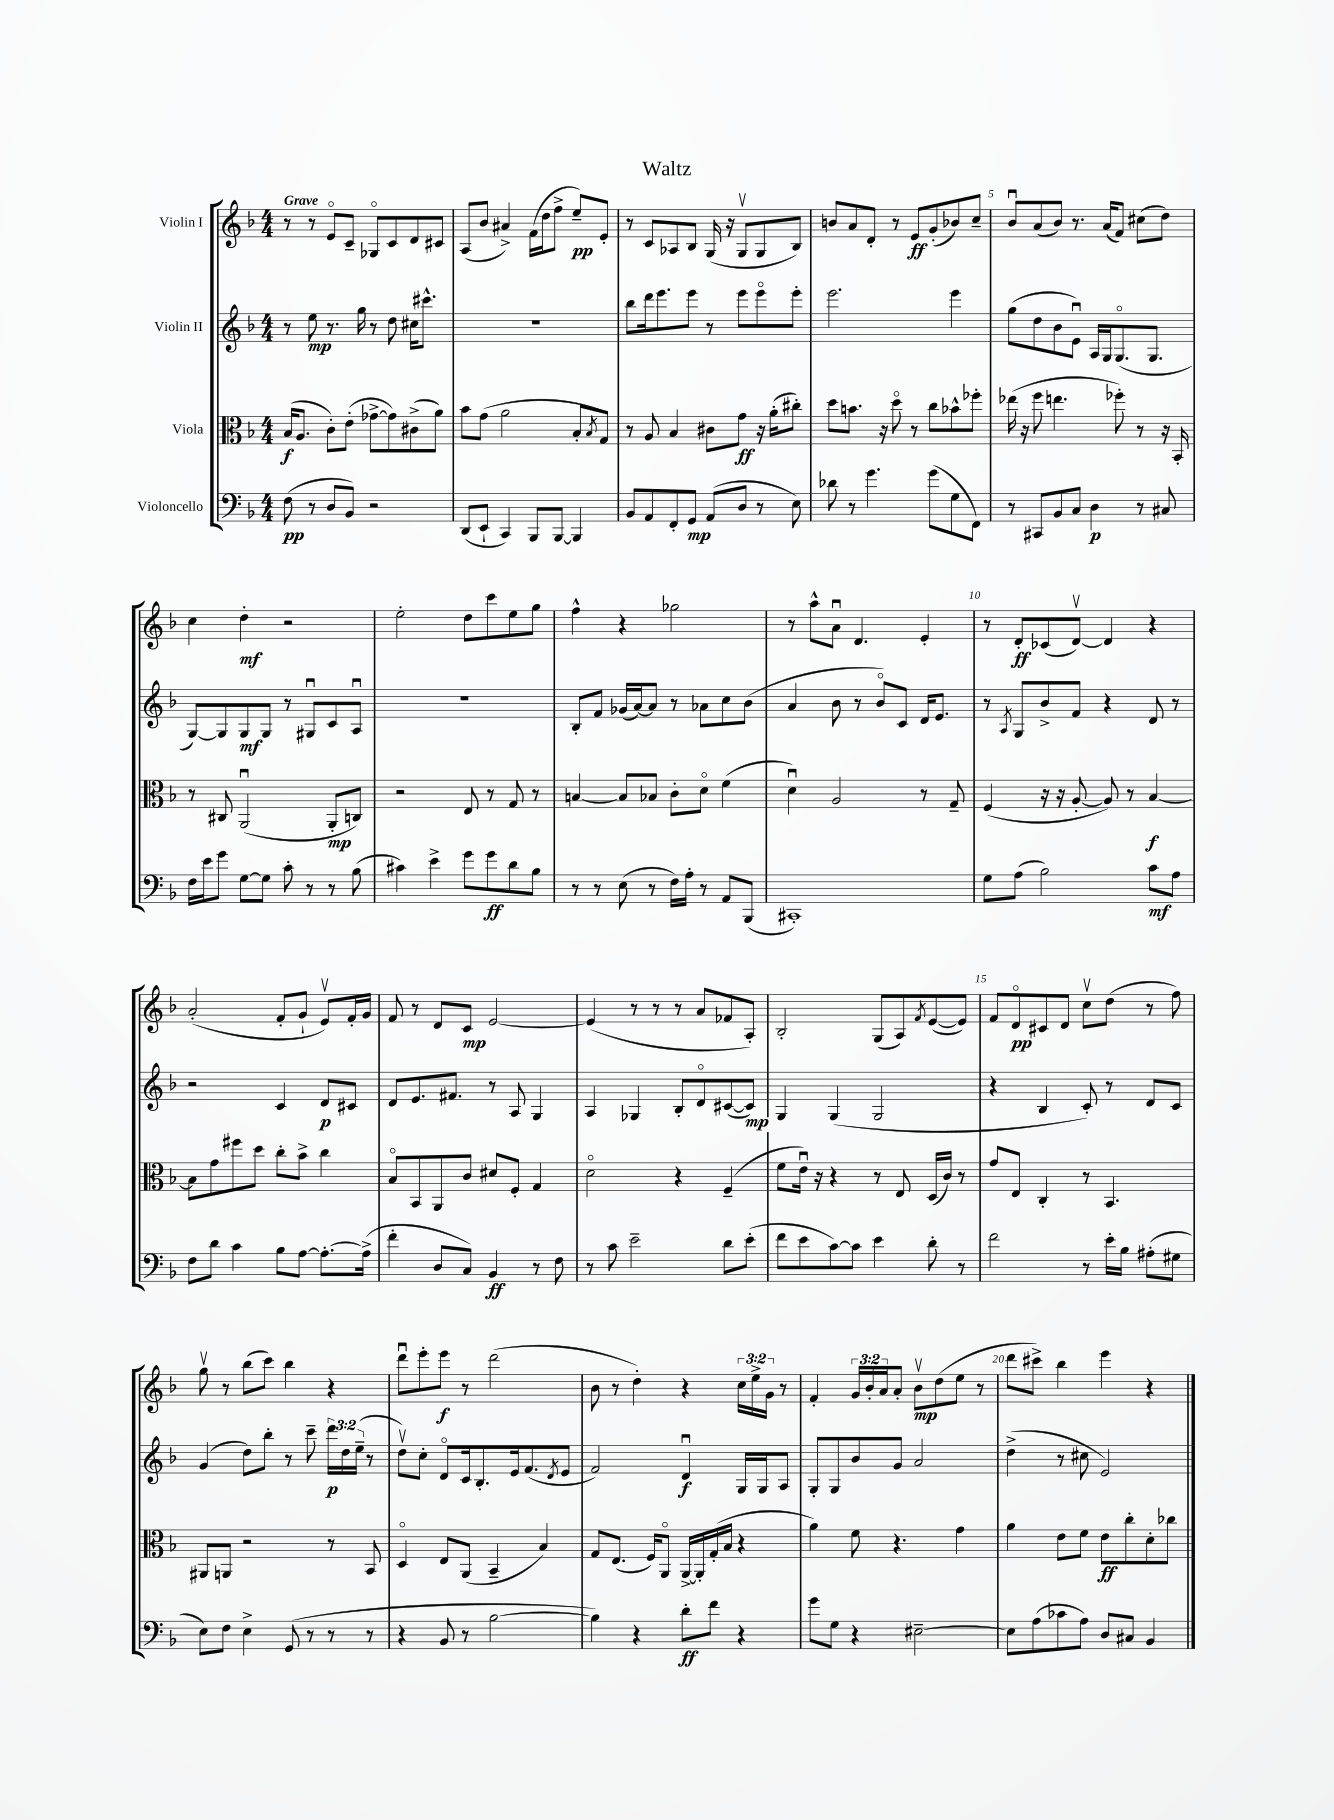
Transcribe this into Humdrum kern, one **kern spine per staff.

**kern	**dynam	**kern	**dynam	**kern	**dynam	**kern	**dynam
*part4	*part4	*part3	*part3	*part2	*part2	*part1	*part1
*staff4	*staff4	*staff3	*staff3	*staff2	*staff2	*staff1	*staff1
*I"Violoncello	*	*I"Viola	*	*I"Violin II	*	*I"Violin I	*
*clefF4	*	*clefC3	*	*clefG2	*	*clefG2	*
*k[b-]	*	*k[b-]	*	*k[b-]	*	*k[b-]	*
*M4/4	*	*M4/4	*	*M4/4	*	*M4/4	*
=1	=1	=1	=1	=1	=1	=1	=1
!	!	!	!	!	!	!LO:TX:a:B:t=Grave	!
(8F\	pp	(16B-/KL	f	8r	.	8r	.
.	.	8.A/J	.	.	.	.	.
8r	.	.	.	8ee\	mp	8r	.
8D/L	.	8c'\L)	.	8.r	.	8e/L	.
8BB-/J)	.	(8e'\J	.	.	.	8c~/J	.
.	.	.	.	16gg\	.	.	.
2r	.	[8g-X^\L	.	8r	.	8G-X/L	.
.	.	8g-\])	.	8dd\	.	8c/	.
.	.	(8c#X^\	.	16cc#X\KL	.	8d/	.
.	.	.	.	8.ccc#X^^\J	.	.	.
.	.	8a\J)	.	.	.	8c#X/J	.
=2	=2	=2	=2	=2	=2	=2	=2
(8DD/L	.	8b-\L	.	1r	.	(8A/L	.
8EE`/J	.	(8g\J	.	.	.	8b-/J	.
4CC/)	.	2a\	.	.	.	4a#X^/)	.
8BBB-/L	.	.	.	.	.	(16f\LL	.
.	.	.	.	.	.	16dd\J	.
[8BBB-/J	.	.	.	.	.	8ff^\J	.
4BBB-/]	.	8B-'/L	.	.	.	8ee~/L)	pp
.	.	8qB-/	.	.	.	.	.
.	.	8G/J)	.	.	.	8e'/J	.
=3	=3	=3	=3	=3	=3	=3	=3
8BB-/L	.	8r	.	8bb-\L	.	8r	.
8AA/	.	8A/	.	16ddd\k	.	8c/L	.
.	.	.	.	8.eee\	.	.	.
8FF'/	.	4B-/	.	.	.	8A-X/	.
8GG/J	mp	.	.	8eee\J	.	8B-/J	.
(8AA/L	.	8c#X\L	.	8r	.	(16G/	.
.	.	.	.	.	.	16r	.
8D/J	.	8g\J	ff	8eee\L	.	8Gv/L	.
8r	.	16r	.	8eee\	.	8G/	.
.	.	(16a'\KL	.	.	.	.	.
8E\)	.	8cc#X'\J)	.	8eee'\J	.	8B-/J)	.
=4	=4	=4	=4	=4	=4	=4	=4
8d-X\	.	8dd\L	.	2.eee\	.	8bn/L	.
8r	.	8.bn\J	.	.	.	8a/	.
4.g\	.	.	.	.	.	8d'/J	.
.	.	16r	.	.	.	.	.
.	.	8dd\	.	.	.	8r	.
.	.	8r	.	.	.	8e/L	ff
(8g\L	.	8cc\L	.	.	.	(8g'/	.
8G\	.	8b-X^^\	.	4eee\	.	8b-X/)	.
8FF\J)	.	8ff-X'\J	.	.	.	8cc~/J	.
=5	=5	=5	=5	=5	=5	=5	=5
8r	.	(16ee-X\	.	(8gg\L	.	8b-u/L	.
.	.	16r	.	.	.	.	.
8CC#X/L	.	8ff\	.	8dd\	.	(8a/	.
8BB-/	.	4.een\	.	8b-\	.	8b-/J)	.
8C/J	.	.	.	8eu\J)	.	8.r	.
4D\	p	.	.	16A/LL	.	.	.
.	.	.	.	16G/J	.	(16a/KL	.
.	.	8ff-X'\)	.	(8.G/	.	8f/J)	.
8r	.	8r	.	.	.	(8cc#X\L	.
.	.	.	.	8.G/J	.	.	.
8C#X/	.	16r	.	.	.	8dd\J)	.
.	.	16BB-'/	.	.	.	.	.
!!LO:LB:g=z
=6	=6	=6	=6	=6	=6	=6	=6
16F\LL	.	8r	.	[8G/L)	.	4cc\	.
16e\J	.	.	.	.	.	.	.
8g\J	.	8C#X/	.	8G/]	.	.	.
[8G\L	.	(2AAu/	.	8G/	mf	4dd'\	mf
8G\J]	.	.	.	8G/J	.	.	.
8c'\	.	.	.	8r	.	2r	.
8r	.	.	.	8G#Xu/L	.	.	.
8r	.	8AA'/L	mp	8c/	.	.	.
(8B-\	.	8Cn/J)	.	8Au/J	.	.	.
=7	=7	=7	=7	=7	=7	=7	=7
4c#X\)	.	2r	.	1r	.	2ee'\	.
4e^\	.	.	.	.	.	.	.
8g\L	.	8E/	.	.	.	8dd\L	.
8g\	ff	8r	.	.	.	8ccc\	.
8d\	.	8G/	.	.	.	8ee\	.
8B-\J	.	8r	.	.	.	8gg\J	.
=8	=8	=8	=8	=8	=8	=8	=8
8r	.	[4Bn/	.	8B-'/L	.	4ff^^\	.
8r	.	.	.	8f/J	.	.	.
(8E\	.	8B/L]	.	(16g-X/LL	.	4r	.
.	.	.	.	[16a/J)	.	.	.
8r	.	8B-X/J	.	8a/J]	.	.	.
16F\LL)	.	8c'\L	.	8r	.	2gg-X\	.
16A'\JJ	.	.	.	.	.	.	.
8r	.	8d\J	.	8a-X\L	.	.	.
8AA/L	.	(4f\	.	8cc\	.	.	.
(8BBB-/J	.	.	.	(8b-\J	.	.	.
=9	=9	=9	=9	=9	=9	=9	=9
1CC#X')	.	4du\)	.	4a/	.	8r	.
.	.	.	.	.	.	8aa^^\L	.
.	.	2A/	.	8b-\	.	8au\J	.
.	.	.	.	8r	.	4.d/	.
.	.	.	.	8b-/L)	.	.	.
.	.	.	.	8c/J	.	.	.
.	.	8r	.	16d/KL	.	4e'/	.
.	.	.	.	8.e/J	.	.	.
.	.	8G~/	.	.	.	.	.
=10	=10	=10	=10	=10	=10	=10	=10
8G\L	.	(4F/	.	8r	.	8r	.
.	.	.	.	8qA/	.	.	.
(8A\J	.	.	.	8G/L	.	8d'/L	ff
2B-\)	.	16r	.	8b-^/	.	(8c-X/	.
.	.	16r	.	.	.	.	.
.	.	[8A'/	.	8f/J	.	[8dv/J)	.
.	.	8A/])	.	4r	.	4d/]	.
.	.	8r	.	.	.	.	.
8c\L	mf	[4B-/	f	8d/	.	4r	.
8A\J	.	.	.	8r	.	.	.
!!LO:LB:g=z
=11	=11	=11	=11	=11	=11	=11	=11
8F\L	.	8B-\L]	.	2r	.	(2a'/	.
8d\J	.	8g\	.	.	.	.	.
4c\	.	8ff#X\	.	.	.	.	.
.	.	8dd\J	.	.	.	.	.
8B-\L	.	8cc'\L	.	4c/	.	8f'/L	.
[8A\J	.	8b-^\J	.	.	.	8g`/J	.
8.A'\L_	.	4cc\	.	8d/L	p	8ev/L)	.
.	.	.	.	8c#X/J	.	16f'/L	.
(16A^\Jk]	.	.	.	.	.	16g/JJ	.
=12	=12	=12	=12	=12	=12	=12	=12
4f'\	.	8B-/L	.	8d/L	.	8f/	.
.	.	8BB-/	.	8.e/	.	8r	.
8D/L	.	8AA/	.	.	.	8d/L	.
.	.	.	.	8.f#X/J	.	.	.
8C/J)	.	8c/J	.	.	.	8c/J	mp
4BB-/	ff	8d#X/L	.	8r	.	[2e/	.
.	.	8F'/J	.	8A/	.	.	.
8r	.	4G/	.	4G/	.	.	.
8F\	.	.	.	.	.	.	.
=13	=13	=13	=13	=13	=13	=13	=13
8r	.	2d\	.	4A/	.	(4e/]	.
8c\	.	.	.	.	.	.	.
2e~\	.	.	.	4G-X/	.	8r	.
.	.	.	.	.	.	8r	.
.	.	4r	.	8B-'/L	.	8r	.
.	.	.	.	8d/	.	8a/L	.
8d\L	.	(4F~/	.	([8c#X/	.	8f-X/	.
(8e'\J	.	.	.	8c#/J])	mp	8A'/J)	.
=14	=14	=14	=14	=14	=14	=14	=14
8f\L	.	8f\L	.	4G/	.	2B-'/	.
8e\	.	16eu\Jk)	.	.	.	.	.
.	.	16r	.	.	.	.	.
[8c\)	.	4r	.	(4G/	.	.	.
8c\J]	.	.	.	.	.	.	.
4e\	.	8r	.	2G/	.	(8G/L	.
.	.	8E/	.	.	.	8A/)	.
.	.	.	.	.	.	8qf/	.
8d'\	.	(16D/LL	.	.	.	([8e/	.
.	.	16c/JJ)	.	.	.	.	.
8r	.	8r	.	.	.	8e/J])	.
=15	=15	=15	=15	=15	=15	=15	=15
2f\	.	8g/L	.	4r	.	8f/L	.
.	.	8E/J	.	.	.	8d/	pp
.	.	4C'/	.	4B-/	.	8c#X/	.
.	.	.	.	.	.	8d/J	.
8r	.	8r	.	8c'/)	.	8ccv\L	.
16e'\LL	.	4.BB-/	.	8r	.	(8dd\J	.
16B-\JJ	.	.	.	.	.	.	.
(8A#X'\L	.	.	.	8d/L	.	8r	.
8G#X\J	.	.	.	8c/J	.	8ff\)	.
!!LO:LB:g=z
=16	=16	=16	=16	=16	=16	=16	=16
8E\L)	.	8AA#X/L	.	(4g/	.	8ggv\	.
8F\J	.	8AAn/J	.	.	.	8r	.
4E^\	.	2r	.	8dd\L)	.	(8bb-\L	.
.	.	.	.	8bb-'\J	.	8ccc\J)	.
(8GG/	.	.	.	8r	.	4bb-\	.
8r	.	.	.	8ccc~\	.	.	.
8r	.	8r	.	24ddd\LL	p	4r	.
.	.	.	.	24dd\	.	.	.
.	.	.	.	(24ee~\JJ	.	.	.
8r	.	8BB-/	.	8r	.	.	.
=17	=17	=17	=17	=17	=17	=17	=17
4r	.	4D/	.	8ddv\L)	.	8dddu\L	.
.	.	.	.	8cc'\J	.	8eee'\	.
8BB-/	.	8E/L	.	8d/L	.	8eee\J	f
8r	.	(8AA/J	.	16c/k	.	8r	.
.	.	.	.	8.B-'/	.	.	.
[2B-\	.	4BB-~/	.	.	.	(2ddd\	.
.	.	.	.	16e/k	.	.	.
.	.	.	.	(8.f/	.	.	.
.	.	4B-/)	.	.	.	.	.
.	.	.	.	8qd/	.	.	.
.	.	.	.	8e/J	.	.	.
=18	=18	=18	=18	=18	=18	=18	=18
4B-\])	.	8G/L	.	2f/)	.	8b-\	.
.	.	(8.E/J	.	.	.	8r	.
4r	.	.	.	.	.	4dd'\)	.
.	.	16F/KL)	.	.	.	.	.
.	.	8AA/J	.	.	.	.	.
8d'\L	ff	[16AA^/LL	.	4du/	f	4r	.
.	.	16AA'/]	.	.	.	.	.
8f\J	.	(16G'/	.	.	.	.	.
.	.	16B-/JJ	.	.	.	.	.
4r	.	4r	.	16G/LL	.	24cc\LL	.
.	.	.	.	.	.	24ee^\	.
.	.	.	.	16G/J	.	.	.
.	.	.	.	.	.	24g\JJ	.
.	.	.	.	8A/J	.	8r	.
=19	=19	=19	=19	=19	=19	=19	=19
8g\L	.	4a\)	.	8G'/L	.	4f'/	.
8G\J	.	.	.	8G/	.	.	.
4r	.	8f\	.	8b-/	.	24g/LL	.
.	.	.	.	.	.	24b-'/	.
.	.	.	.	.	.	24a/J	.
.	.	4.r	.	8g/J	.	8a'/J	.
[2E#X~\	.	.	.	2a/	.	8b-v\L	mp
.	.	.	.	.	.	(8dd\	.
.	.	4g\	.	.	.	8ee\J	.
.	.	.	.	.	.	8r	.
=20	=20	=20	=20	=20	=20	=20	=20
8E#\L]	.	4a\	.	(4dd^\	.	8ddd\L	.
(8A\	.	.	.	.	.	8ccc#X^\J)	.
8c-X\	.	8e\L	.	8r	.	4bb-\	.
8A\J)	.	8f\J	.	8cc#X\	.	.	.
8D/L	.	8e\L	ff	2e/)	.	4eee\	.
8C#X/J	.	8cc'\	.	.	.	.	.
4BB-/	.	8d'\	.	.	.	4r	.
.	.	8cc-X\J	.	.	.	.	.
==	==	==	==	==	==	==	==
*-	*-	*-	*-	*-	*-	*-	*-
